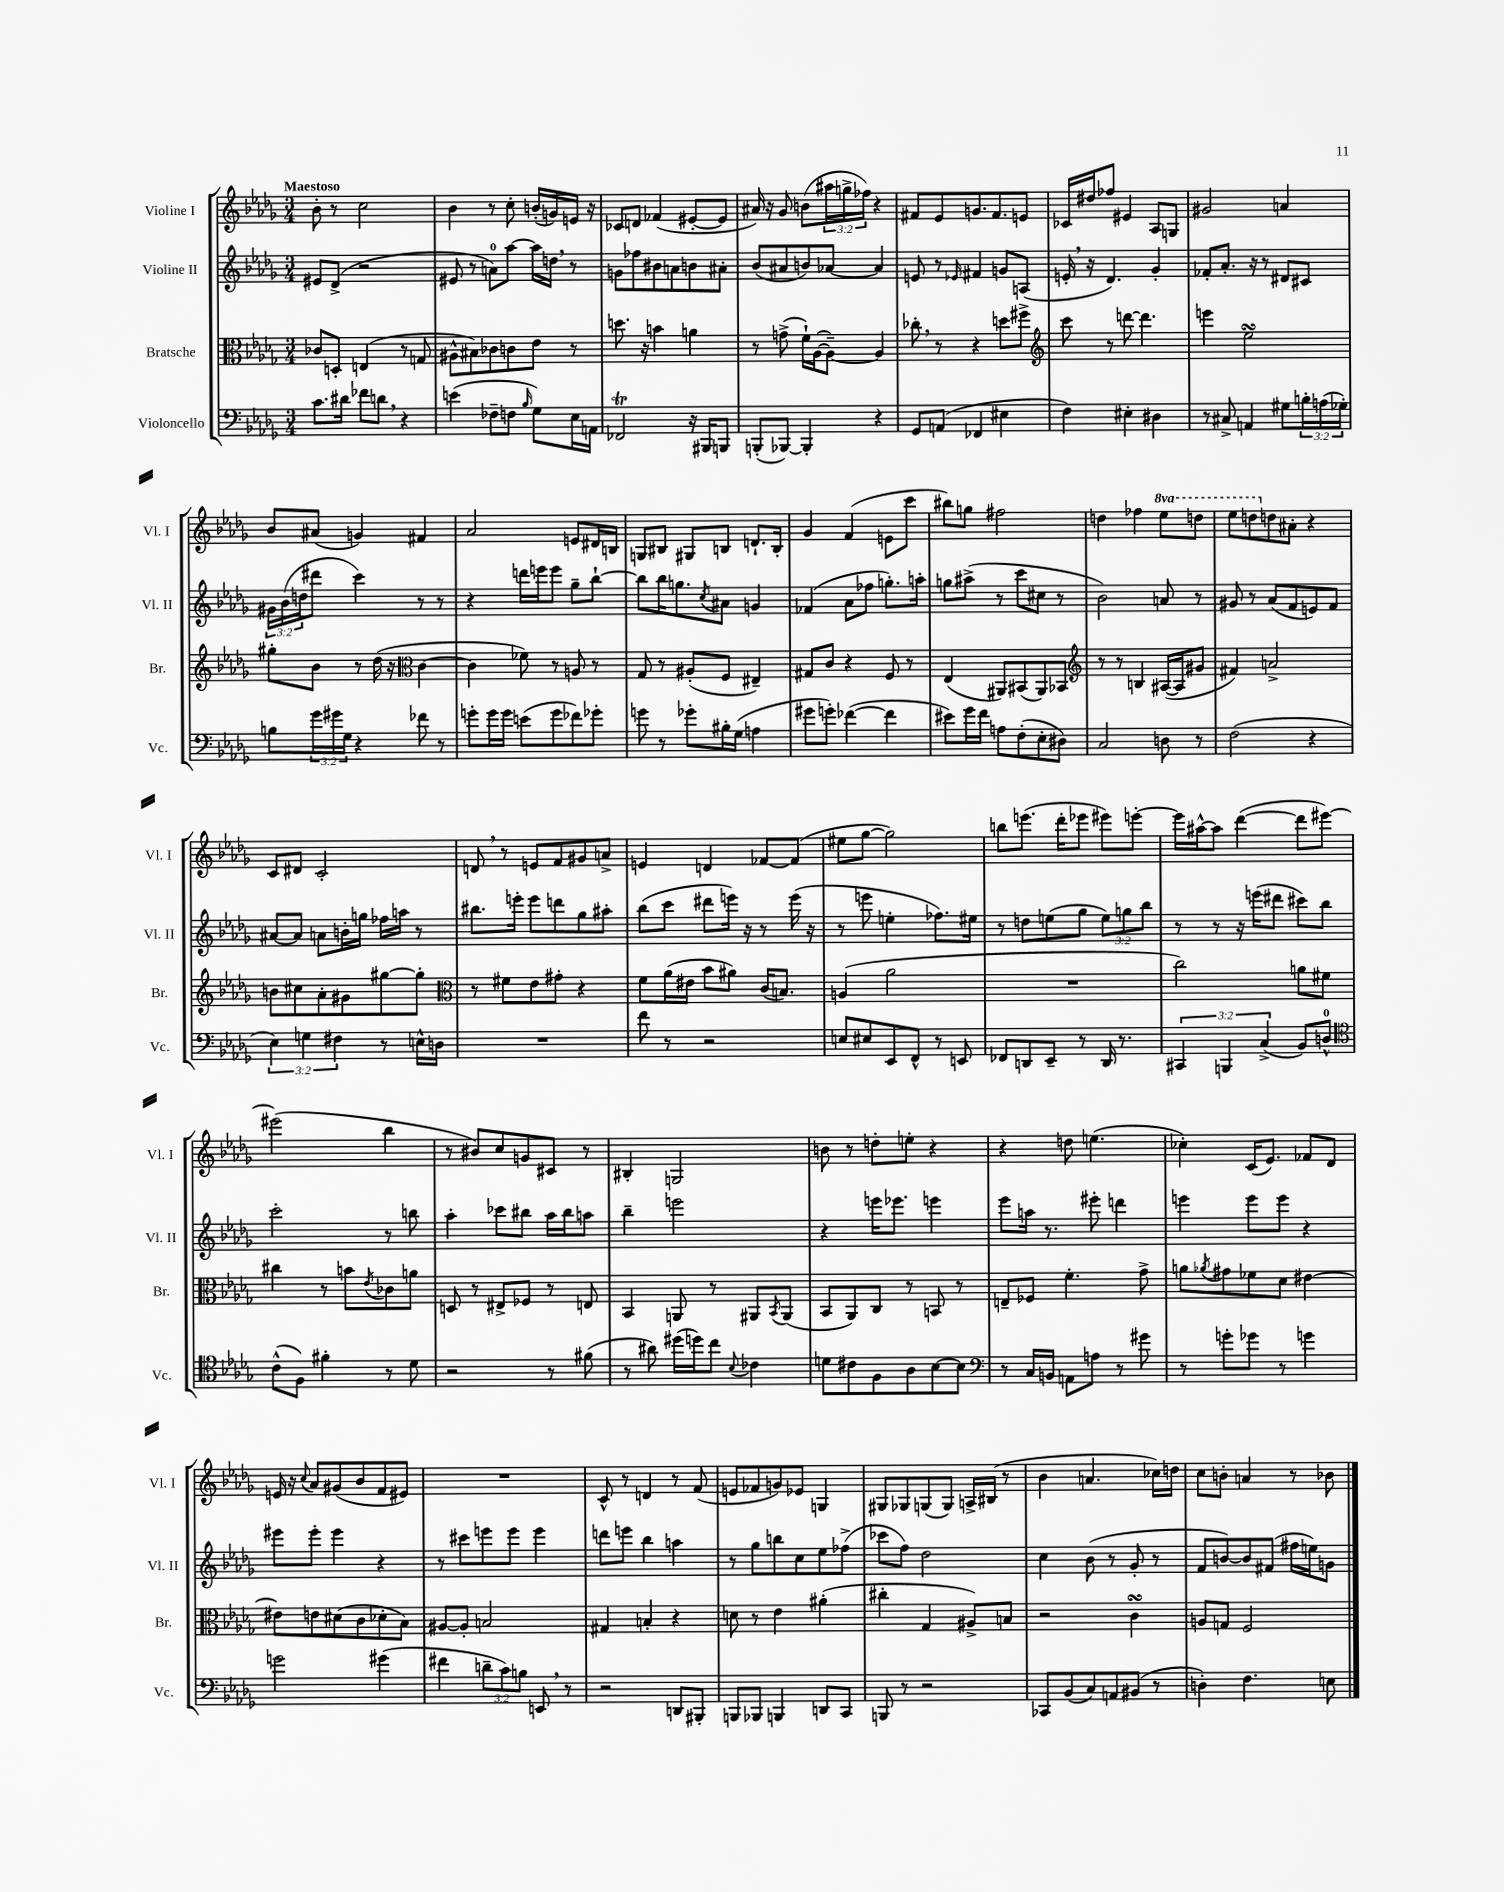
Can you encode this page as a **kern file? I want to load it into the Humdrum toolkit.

**kern	**kern	**kern	**kern
*part4	*part3	*part2	*part1
*staff4	*staff3	*staff2	*staff1
*I"Violoncello	*I"Bratsche	*I"Violine II	*I"Violine I
*I'Vc.	*I'Br.	*I'Vl. II	*I'Vl. I
*clefF4	*clefC3	*clefG2	*clefG2
*k[b-e-a-d-g-]	*k[b-e-a-d-g-]	*k[b-e-a-d-g-]	*k[b-e-a-d-g-]
*M3/4	*M3/4	*M3/4	*M3/4
=1	=1	=1	=1
!	!	!	!LO:TX:a:B:t=Maestoso
8.c\L	8c-X/L	8e#X/L	8b-'\
.	8Dn'/J	(8d-^/J	8r
16d#X\Jk	.	.	.
8f-X\L	(4En/	2r	2cc\
8dn,\J	.	.	.
4r	8r	.	.
.	8Gn/	.	.
=2	=2	=2	=2
(4en\	8A#X^^\L	8e#X/	4b-\
.	8B#X\)	8r	.
8F-X~\L	8c-X\	8an\L)	8r
8Fn\J	8cn\	[8aa-\J	8cc'\
16qqB-/	.	.	.
8G-\L)	8e-\J	16aa-\LL]	(16bn'/LL
.	.	16ddn,\JJ	16gn/)
16E-\L	8r	8r	16en/JJ
16AAn\JJ	.	.	16r
=3	=3	=3	=3
2FF-XT/	8.ddn\	8gn\L	8c-X/L
.	.	8ff-X\	8dn/J
.	16r	.	.
.	4bn\	8b#X\	(4f-X/
.	.	8an\	.
16r	4an\	8bn\	[8e#X'/L
16BBB#X/KL	.	.	.
8BBBn/J	.	8a#X'\J	8e#/J]
=4	=4	=4	=4
(8BBBn'/L	8r	(8b-/L	16a#X/)
.	.	.	16r
[8BBB-X/J)	(8gn^\	8a#X/	8g-/
4BBB-'/]	16f`\LL)	8bn/)	(8bn\L
.	([16A-\J	.	.
.	8A-~\J_)	[8a-X/J	24aa#X\L
.	.	.	24ggn^\
.	.	.	24ff-X\JJ)
4r	4A-/]	4a-/]	4r
=5	=5	=5	=5
8GG-/L	8cc-X',\	8en/	8f#X/L
(8AAn/J	8r	8r	8e-/
.	.	16qqe-X/	.
4FF-X/	4r	4f#X/	8.gn/
.	.	.	8.f#/
4E#X\	8ddn\L	8gn/L	.
.	8ff#X^\J	(8An/J	8en/J
=6	=6	=6	=6
*	*clefG2	*	*
4F\)	8ccc\	16en',/	16c-X/LL
.	.	16r	16dd#X/J
.	8r	4.d-/)	8ff-X/J
4E#X'\	[8dddn\	.	4e#X/
.	4.ddd\]	.	.
4D#X\	.	4g-'/	8A-/L
.	.	.	8Gn/J
=7	=7	=7	=7
8r	4eeen\	8f-X'/L	2g#X/
8C#X^/	.	8.a-'/J	.
4AAn/	2ee-sSSS\	.	.
.	.	16r	.
.	.	8r	.
8G#X\L	.	8d#X/L	4an/
24Bn'\L	.	8c#X/J	.
(24An\	.	.	.
24G-X'\JJ)	.	.	.
!!LO:LB:g=z
=8	=8	=8	=8
8Bn\L	8gg#X'\L	24g#X\LL	8b-/L
.	.	(24b-\	.
.	.	24ddn\J	.
24g-\L	8b-\J	8ddd#X\J	(8a#X/J
24g#X\	.	.	.
24G-\JJ	.	.	.
4r	8r	4ccc\)	4gn/)
.	(16dd-\	.	.
.	16r	.	.
*	*clefC3	*	*
8f-X\	[4c\	8r	4f#X/
8r	.	8r	.
=9	=9	=9	=9
8gn'\L	4c\]	4r	2a-/
16g\L	.	.	.
16g\JJ	.	.	.
(8en\L	8f-X\)	16dddn\LL	.
.	.	16eeen\J	.
8g\	8r	8eee\J	.
8f-X\)	8An/	8gg-~\L	8en/L
8g-X'\J	8r	[8bb-`\J	16d#X/L
.	.	.	16Bn/JJ
=10	=10	=10	=10
8gn\	8G-/	8bb-\L]	8Gn/L
8r	8r	16bb-\K	8B#X/J
.	.	8.ggn\	.
8g-X'\L	(8A#X'/L	.	8G#X/L
.	.	8qcc/	.
16B#X'\L	8F/J	8a#X\J	8Bn/J
(16G-\JJ	.	.	.
4An\	4E#X~/)	4gn/	8.dn`/L
.	.	.	16B'/Jk
=11	=11	=11	=11
8g#X\L	8G#X/L	(4f-X/	4g-/
8gn'\J)	8c/J	.	.
([4f-X\	4r	8a-\L	(4f/
.	.	8ff-X\J	.
4f-\]	8F/	8.ggn'\L)	8en\L
.	8r	.	8ccc\J
.	.	16aan'\Jk	.
=12	=12	=12	=12
8e#X\L)	(4E-/	8ggn\L	8bb#X\L)
16g-\L	.	(8aa#X^\J	8ggn\J
16f\JJ	.	.	.
8An\L	8AA#X/L)	8r	2ff#X\
(8F'\	(8BB#X/	8ccc\L	.
8E-'\	8AA#/)	8cc#X\J	.
8D#X\J)	8BB-X/J	8r	.
=13	=13	=13	=13
*	*clefG2	*	*
2C/	8r	2b-\)	4ddn\
.	8r	.	.
.	4Bn/	.	4ff-X\
*	*	*	*8va
8Dn\	([16A#X/LL	8an/	8eee-\L
.	16A#/J]	.	.
8r	8g#X/J	8r	8dddn\J
=14	=14	=14	=14
(2F\	4f#X/)	8g#X/	8eee-\L
.	.	8r	8dddn\
*	*	*	*X8va
.	2an^/	(8a-/L	8ddn\
.	.	8f/	8a#X'\J
4r	.	8en/)	4r
.	.	8f/J	.
!!LO:LB:g=z
=15	=15	=15	=15
6E-\)	8bn\L	[8a#X/L	8c/L
.	8cc#X\	8a#/J]	8d#X/J
6Gn\	.	.	.
.	8a-'\	8an\L	2c'/
6F#X\	.	.	.
.	8g#X\	16bn'\L	.
.	.	16ggn\JJ	.
8r	[8gg#X\	16ff-X\LL	.
.	.	16aan\JJ	.
16En^^\LL	8gg#'\J]	8r	.
16Dn\JJ	.	.	.
=16	=16	=16	=16
*	*clefC3	*	*
2.r	8r	8.bb#X\L	8dn,/
.	8f#X\L	.	8r
.	.	16eeen'\Jk	.
.	8e-\	8eee\L	8en/L
.	8g#X'\J	8dddn\	8f/
.	4r	8gg-\	8g#X/
.	.	8aa#X'\J	8an^/J
=17	=17	=17	=17
8f\	8f\L	(8bb-\L	4en/
8r	(16a-\L	8ccc\J	.
.	16e#X\JJ	.	.
2r	8b-\L	8ddd#X\L	4dn/
.	8a#X\J)	16eeen\Jk)	.
.	.	16r	.
.	(16c/KL	8r	[8f-X/L
.	8.Bn/J)	.	.
.	.	(16eee\	(8f-/J]
.	.	16r	.
=18	=18	=18	=18
8En/L	(4An/	8r	8ee#X\L
8E#X/	.	8eeen\	[8gg-\J
8EE-/	2a-\	4een'\	2gg-\])
8FF^^/J	.	.	.
8r	.	8.ff-X\L)	.
8EEn/	.	.	.
.	.	16ee#X\Jk	.
=19	=19	=19	=19
8FF-X/L	2.r	8r	8bbn\L
8DDn/	.	8ddn\L	(8.eeen\J
8EE-~/J	.	(8een\	.
.	.	.	16ddd-'\KL
8r	.	8gg-\J	8eee-X\J
16DD/	.	12ee\L)	8eee#X\L)
8.r	.	.	.
.	.	12ggn\	.
.	.	.	[8eeen'\J
.	.	12bb-\J	.
=20	=20	=20	=20
6CC#X/	2cc\)	8r	16eee\LL]
.	.	.	[16aa#X^^\J
.	.	8r	8aa#\J]
6BBBn/	.	.	.
.	.	16r	([4ddd-\
.	.	(16eeen\KL	.
(6C^/	.	.	.
.	.	8ddd#X\J	.
8BB-/L)	8an\L	8ccc#X\L)	8ddd-\L]
8Dn^^/J	8f#X\J	8bb-\J	[8eee#X\J)
!!LO:LB:g=z
=21	=21	=21	=21
*clefC4	*	*	*
(8c^^\L	4cc#X\	2ccc'\	(2eee#X\]
8F\J)	.	.	.
4f#X'\	8r	.	.
.	8bn\L	.	.
.	8qe-/	.	.
8r	8c-X\	8r	4bb-\
8d-\	8an\J	8bbn\	.
=22	=22	=22	=22
2r	8Dn/	4aa-'\	8r
.	8r	.	8b#X/L)
.	8E#X^/L	8ccc-X\L	8cc/
.	8F-X/J	8bb#X\J	8gn/
8r	8r	16aa-\LL	8c#X/J
.	.	16bb#\J	.
(8f#X\	8En/	8aan\J	8r
=23	=23	=23	=23
8r	4BB-/	4bb-~\	4B#X'/
8a#X\)	.	.	.
(16dd#X\LL	8AAn/	2eeen\	2Gn/
16ddn\J)	.	.	.
8cc\J	8r	.	.
8qqB-/	.	.	.
4c-X\	8AA#X/L	.	.
.	8qBB-/	.	.
.	(8AA#/J	.	.
=24	=24	=24	=24
8dn\L	8BB-/L	4r	8bn\
8c#X\	8AA-/)	.	8r
8F\	8C/J	16eeen\KL	8ddn'\L
.	.	8.eee-X\J	.
8A-\	8r	.	8een'\J
[8B-\	8BBn/	4eeen\	4r
8B-\J]	8r	.	.
=25	=25	=25	=25
*clefF4	*	*	*
8r	8En~/L	8eee-\L	4r
16C/LL	8F-X/J	16aan\Jk	.
16BBn/JJ	.	8.r	.
8AAn\L	4.f'\	.	8ddn\
8An\J	.	8eee#X'\	(4.een\
8r	.	4dddn\	.
8g#X\	8g-^\	.	.
=26	=26	=26	=26
8r	8an\L	4eeen\	4cc-X'\)
.	8qa-X/	.	.
8gn'\L	8g#X\	.	.
8g-X\J	8f-X\	8eee\L	(16c/KL
.	.	.	8.e-/J)
8r	8d-\J	8eee\J	.
4gn\	[4e#X\	4r	8f-X/L
.	.	.	8d-/J
!!LO:LB:g=z
=27	=27	=27	=27
2gn\	8e#X\L]	8eee#X\L	16en/
.	.	.	16r
.	.	.	8qqcc/
.	8en\	8eee#'\J	8a-/L
.	(8d#X\	4eee#\	(8g#X/
.	8c\	.	8b-/
(4g#X\	8d-X'\	4r	8f/
.	8B-\J)	.	8e#X/J)
=28	=28	=28	=28
4f#X\	[8A#X/L	8r	2.r
.	8A#'/J]	8ccc#X\L	.
12dn~\L	2Bn/	8eeen\	.
12c\)	.	.	.
.	.	8eee\J	.
12Bn\J	.	.	.
8EEn,/	.	4eee\	.
8r	.	.	.
=29	=29	=29	=29
2r	4G#X/	8dddn\L	8c^^/
.	.	8eeen\J	8r
.	4Bn'/	4bb-\	4dn/
8DDn/L	4r	4aan\	8r
8BBB#X'/J	.	.	(8f/
=30	=30	=30	=30
8BBBn/L	8dn\	8r	8en/L
8BBB-X/J	8r	8gg-\L	8f-X/
4BBBn/	4e-\	8bbn\	8gn/)
.	.	8cc\	8e-X/J
8DDn/L	(4a#X'\	8ee-\	4Gn/
8CC/J	.	(8ff-X^\J	.
=31	=31	=31	=31
8BBBn/	4cc#X'\	8ccc-X\L	8G#X/L
8r	.	8ff\J)	8G-X/
2r	4G-/	2dd-\	(8Gn/
.	.	.	8G/J)
.	8A#X^/L)	.	16An^/LL
.	.	.	(16B#X/JJ
.	8Bn/J	.	8r
=32	=32	=32	=32
8CC-X/L	2r	4cc\	4b-\
(8BB-/	.	.	.
8C/)	.	(8b-\	4.an/
8AAn/	.	8r	.
(8BB#X/J	4csSsS\	8g-'/	.
8r	.	8r	16cc-X\LL)
.	.	.	16ddn\JJ
=33	=33	=33	=33
4Dn'\)	8An/L	8f/L	8cc\L
.	8Gn/J	[8bn/)	8bn'\J
4.F\	2F/	8b/]	4an/
.	.	(8f#X/J	.
.	.	16ff#X\LL	8r
.	.	16een\J)	.
8En\	.	8gn\J	8b-X\
==	==	==	==
*-	*-	*-	*-
